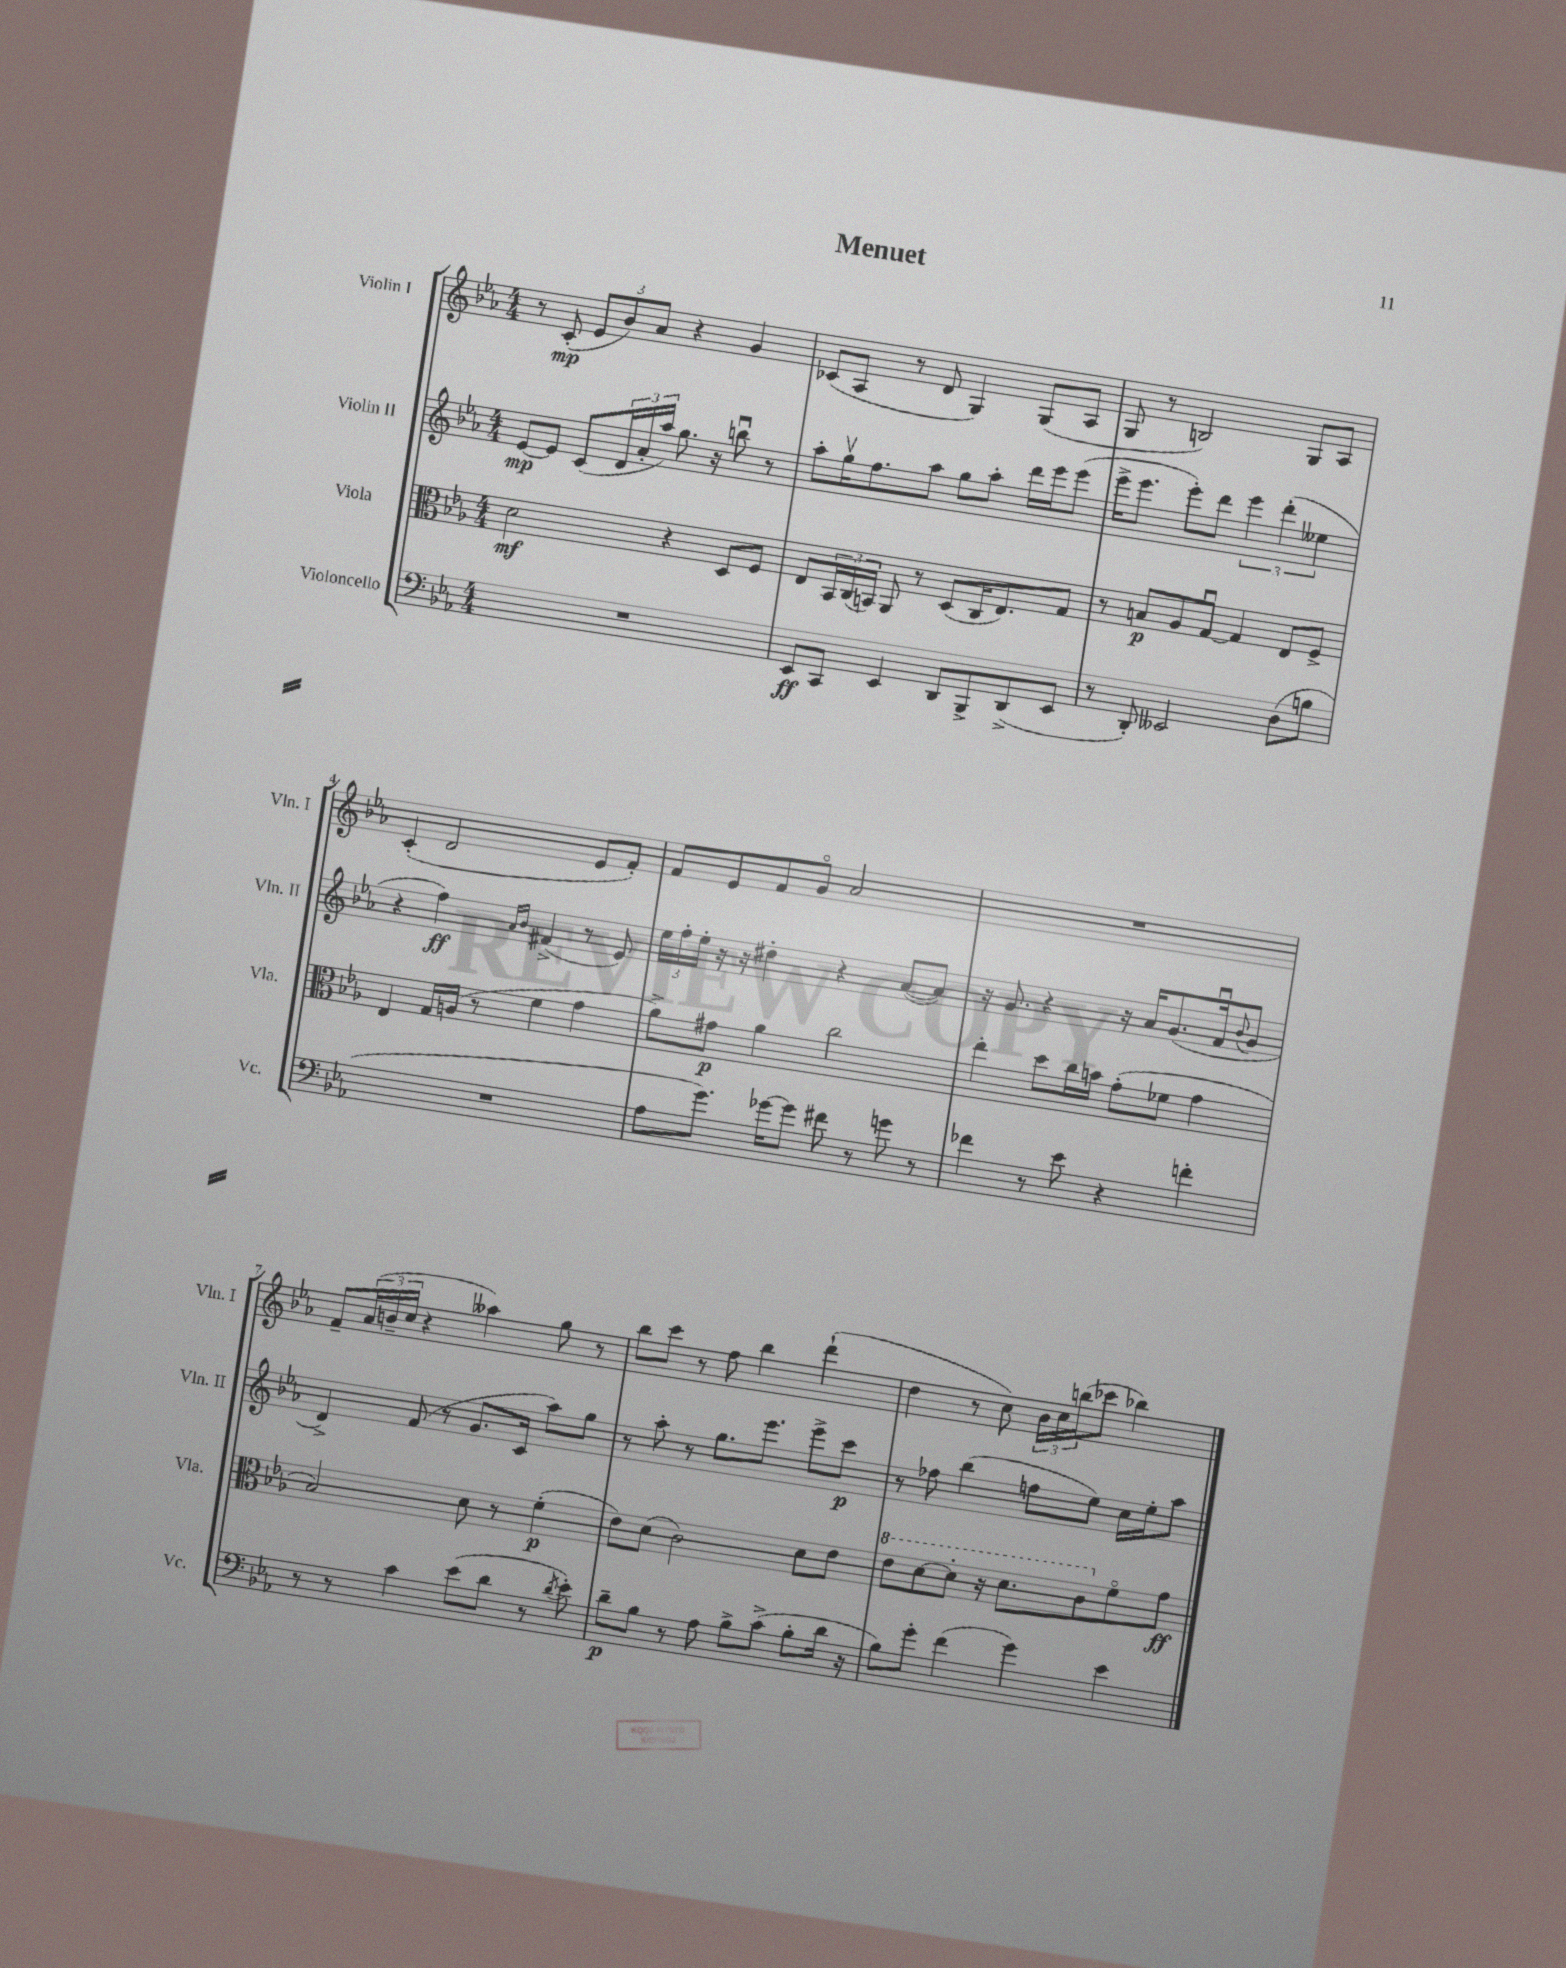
\header { title = "Menuet" }
<<
\new StaffGroup <<
\new Staff = "s0" \with { instrumentName = "Violin I" shortInstrumentName = "Vln. I" } {
    \clef treble \key ees \major \numericTimeSignature \time 4/4
    r8 c'8-.\mp( \tuplet 3/2 { ees'8 bes'8) aes'8 } r4 g'4 |
    ces'8( aes8 r8 d'8 g4) g8( aes8 |
    g8 r8 b2) g8 aes8 |
    c'4-.( d'2 ees'8 f'8-.) |
    f'8 ees'8 f'8 g'8\flageolet aes'2 |
    R1 |
    f'8-- \tuplet 3/2 { aes'16( b'16-- c''16 } r4 aeses''4) g''8 r8 |
    bes''8 c'''8 r8 f''8 bes''4 d'''4-!( |
    d''4 r8 c''8) \tuplet 3/2 { bes'16 c''16 b''16( } ces'''8 bes''4) \bar "|." |
}
\new Staff = "s1" \with { instrumentName = "Violin II" shortInstrumentName = "Vln. II" } {
    \clef treble \key ees \major \numericTimeSignature \time 4/4
    ees'8~\mp ees'8 c'8( \tuplet 3/2 { d'16 aes'16-. aes''16) } g''8. r16 b''8\downbow r8 |
    aes''8-. g''16\upbow f''8. aes''8 g''8 aes''8-. d'''16 ees'''16 ees'''8( |
    ees'''16-> ees'''8. ees'''8-.) d'''8 \tuplet 3/2 { ees'''4 d'''4-.( eeses''4 } |
    r4 f''4\ff) \grace { aes'16 bes'16 } fis'4->( r8 ees'8) |
    \tuplet 3/2 { ees''16 f''16-. ees''16-. } r16 r16 dis''4-. r4 aes'8~( aes'8) |
    r16 g'8. r4 r16 aes'16 g'8.( f'16\downbow \appoggiatura { bes'8 } g'8 |
    d'4->) f'8( r8 g'8. c'16 aes''8) g''8 |
    r8 aes''8-. r8 g''8. ees'''8. ees'''8-> c'''8\p |
    r8 fes''8 bes''4( f''8 ees''8) c''16 ees''16-. aes''8 \bar "|." |
}
\new Staff = "s2" \with { instrumentName = "Viola" shortInstrumentName = "Vla." } {
    \clef alto \key ees \major \numericTimeSignature \time 4/4
    d'2\mf r4 d8 f8 |
    ees8 \tuplet 3/2 { bes,16 c16( b,16) } aes,8 r8 d8( c16 ees8.) g8 |
    r8 b8\p aes8 g8~\downbow g4 ees8 f8-> |
    ees4 g16 a16( r8 f'4 g'4 |
    aes'8->) gis'8\p aes'4 c''2 |
    ees''4-. d''8 c''16 b'16 g'8-.( fes'8 g'4 |
    bes2) d'8 r8 f'4-.\p( |
    ees'8) d'8( c'2) d'8 ees'8 |
    \ottava #1 ees''8 d''8~ d''8-. r16 d''8. c''8 \ottava #0 f'8\flageolet g'8\ff \bar "|." |
}
\new Staff = "s3" \with { instrumentName = "Violoncello" shortInstrumentName = "Vc." } {
    \clef bass \key ees \major \numericTimeSignature \time 4/4
    R1 |
    ees,8\ff c,8 ees,4 d,8 bes,,8-> d,8->( ees,8 |
    r8 d,8-.) eeses,2 d8( b8 |
    R1 |
    aes8 g'8.) ges'16~ ges'8 fis'8 r8 g'8 r8 |
    fes'4 r8 ees'8 r4 f'4-. |
    r8 r8 c'4 ees'8( d'8 r8 \acciaccatura { d'8 } ees'8-.) |
    d'8--\p bes8 r8 aes8 bes8-> c'8->( bes8-. d'16 r16 |
    bes8) g'8-. f'4( g'4) ees'4 \bar "|." |
}
>>
>>
